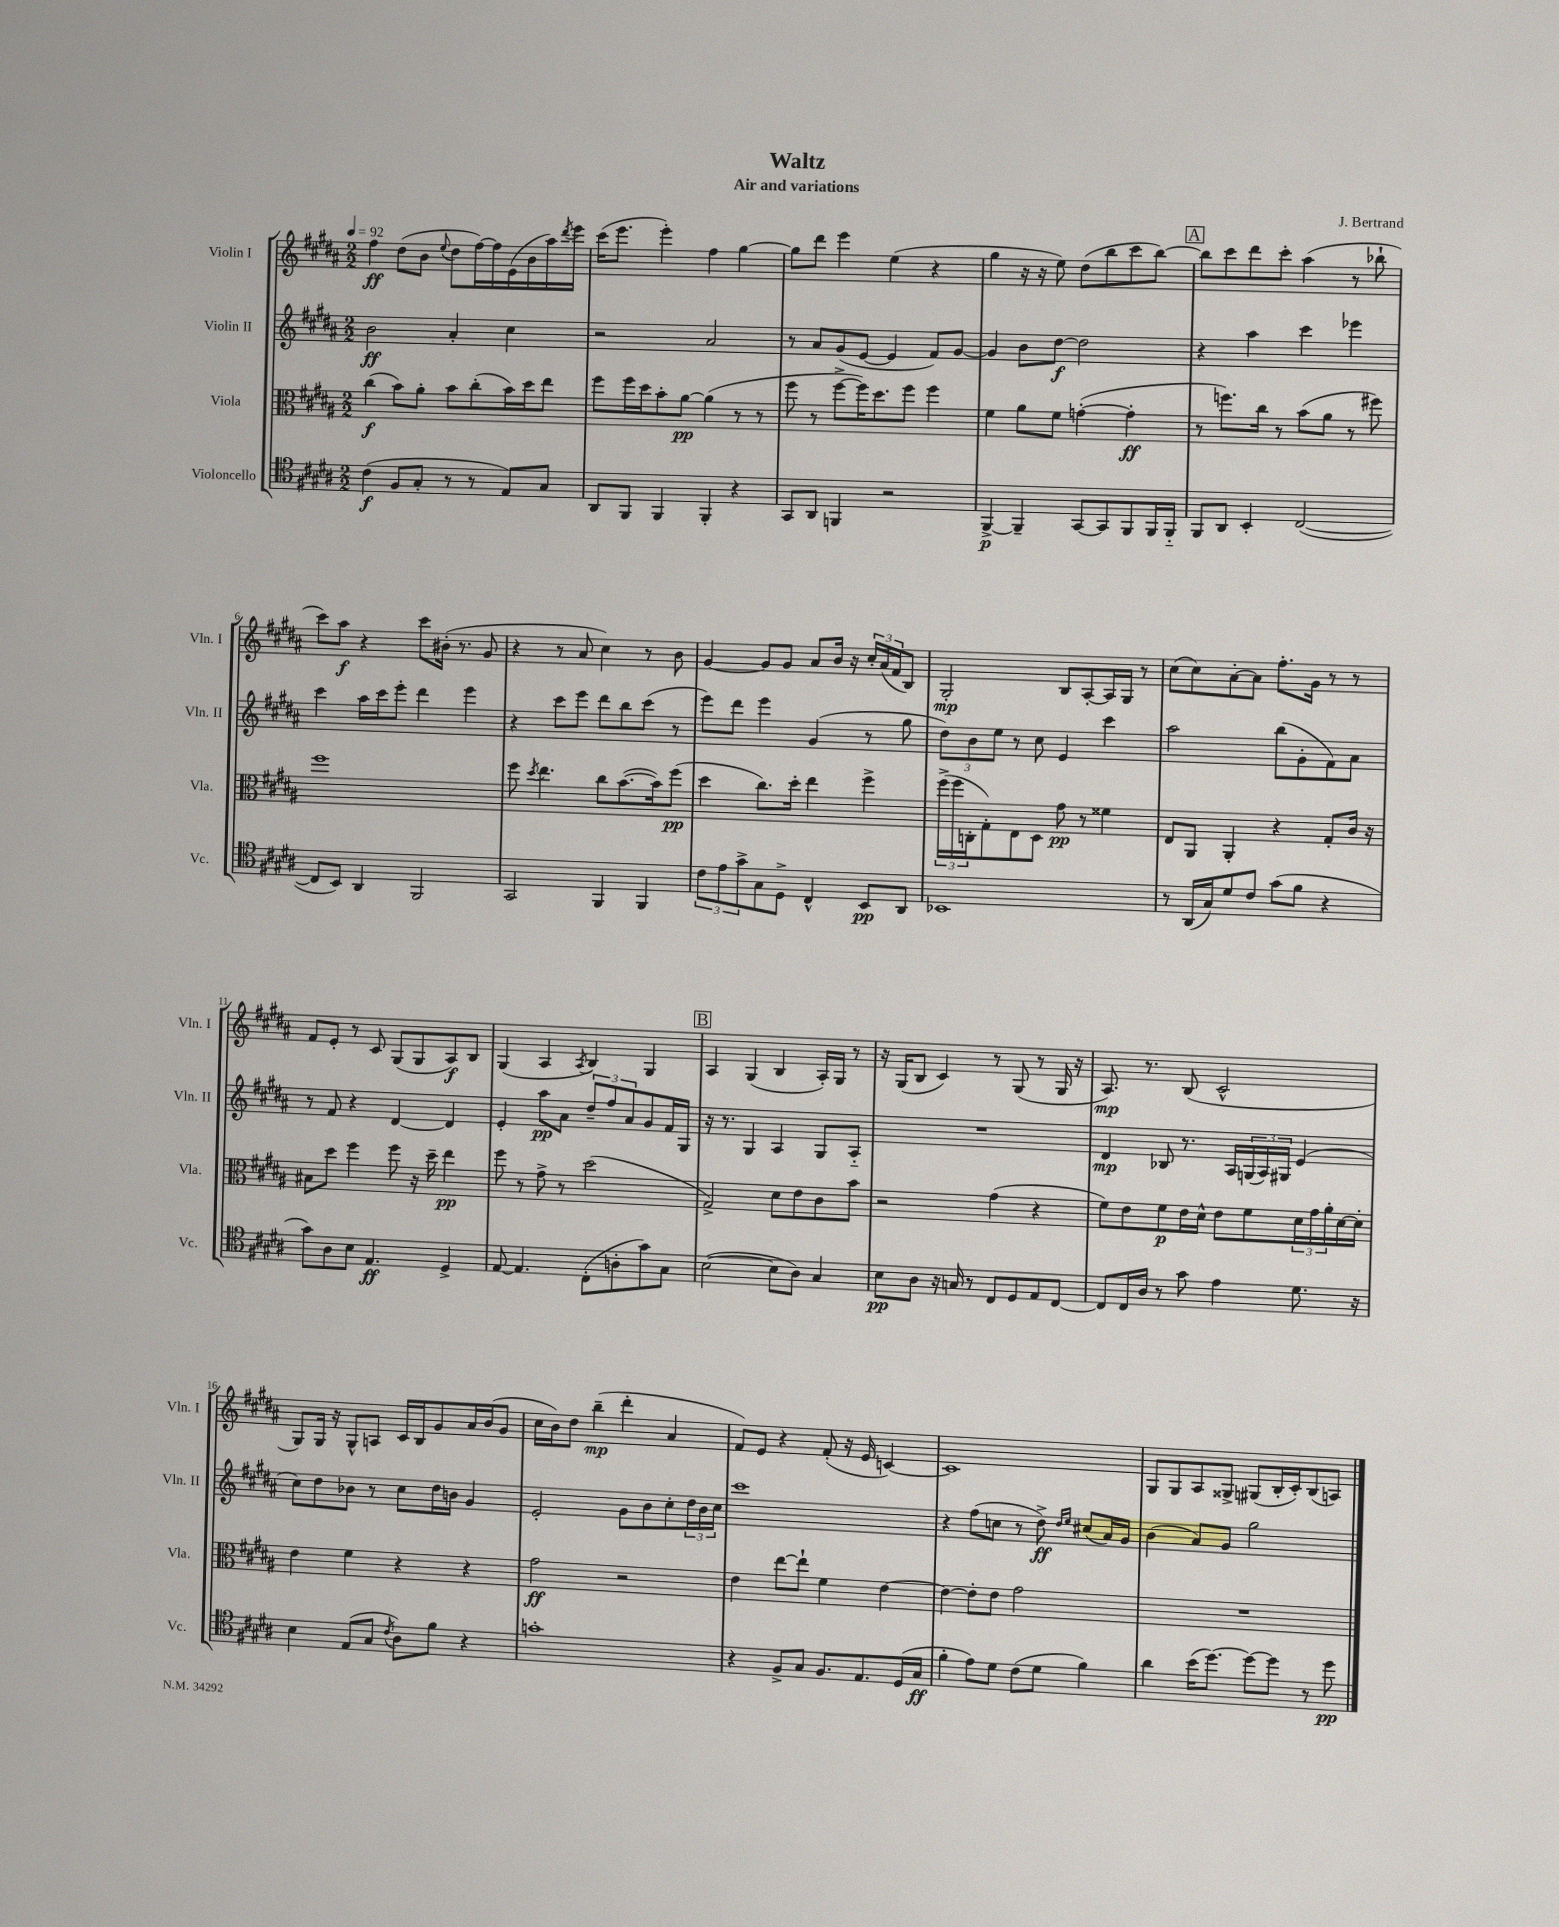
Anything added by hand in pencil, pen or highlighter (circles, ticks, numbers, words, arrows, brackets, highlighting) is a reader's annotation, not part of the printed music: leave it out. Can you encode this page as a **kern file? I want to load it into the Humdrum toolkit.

**kern	**kern	**kern	**kern
*staff4	*staff3	*staff2	*staff1
*clefC4	*clefC3	*clefG2	*clefG2
*k[f#c#g#d#a#]	*k[f#c#g#d#a#]	*k[f#c#g#d#a#]	*k[f#c#g#d#a#]
*M2/2	*M2/2	*M2/2	*M2/2
*MM92	*MM92	*MM92	*MM92
(4c#	(4cc#	2b	4ff#
8F#	8b)	.	(8dd#
8G#'	8a#'	.	8b
.	.	.	8qqee
8r	8b	4a#'	8dd#
8r	(8cc#'	.	[16ff#)
.	.	.	16ff#]
8E)	16b)	4cc#	(16e
.	16dd#	.	16b
8G#	8ee	.	16aa#)
.	.	.	8qddd#
.	.	.	16eee
=	=	=	=
8AA#	8ff#	2r	(16ccc#
.	.	.	8.eee
8FF#	16ff#	.	.
.	16dd#	.	.
4FF#	8b'	.	4eee')
.	[8a#	.	.
4FF#'	(4a#]	2a#	4ff#
4r	8r	.	[4gg#
.	8r	.	.
=	=	=	=
8GG#	8ff#	8r	8gg#]
8AA#	8r	8a#	8ddd#
4FF	[8ff#^	(8g#	4eee
.	16ff#])	[8e	.
.	8.dd#	.	.
2r	.	4e]	(4ee
.	8ff#	.	.
.	4ff#	8f#)	4r
.	.	[8g#	.
=	=	=	=
[4FF#^	4f#	4g#]	4gg#
4FF#~]	8a#	8b	16r
.	.	.	16r
.	8f#	[8dd#	8ee)
[8GG#	([4g'	2dd#]	(8dd#
8GG#]	.	.	8bb
8FF#	4g']	.	8ccc#
16FF#	.	.	[8bb)
16FF#'~	.	.	.
=	=	=	=
8FF#	8r	4r	8bb]
8AA#	8.ff)	.	8ccc#
4BB'	.	4aa#	8ddd#
.	16cc#	.	.
.	8r	.	8ccc#'
([2C#	(8b	4ccc#	(4aa#
.	8a#	.	.
.	8r	4eee-	8r
.	8ff#)	.	8bb-`
=	=	=	=
8C#]	1ff#	4ccc#	8ccc#)
8BB)	.	.	8aa#
4AA#	.	16aa#	4r
.	.	16ccc#	.
.	.	8eee'	.
2FF#	.	4ddd#	8ccc#
.	.	.	(16b#'
.	.	.	8.r
.	.	4eee	.
.	.	.	8g#
=	=	=	=
2GG#	8ff#	4r	4r
.	8qdd#	.	.
.	4.ee	.	.
.	.	8ccc#	8r
.	.	8eee	8a#
4FF#	8cc#	8ddd#	4cc#)
.	([8.b	8bb	.
4FF#	.	(8ccc#	8r
.	16b])	.	.
.	(8ff#	8r	8b
=	=	=	=
12c#	4dd#	8eee)	[4g#
12e	.	.	.
.	.	8ddd#	.
12g#^	.	.	.
8G#	8.cc#)	4eee	8g#]
8D#^	.	.	8g#
.	16dd#'	.	.
4C#^^	4ee	(4g#	8a#
.	.	.	16b
.	.	.	16r
8BB	4ff#^	8r	24cc#'
.	.	.	(24a#
.	.	.	24f#
8AA#	.	8gg#	8B)
=	=	=	=
1BB-	(24ff#^	12dd#)	2G#'
.	24ff#	.	.
.	24C'	12b	.
.	8G#')	.	.
.	.	12ee	.
.	8E	8r	.
.	8D#	8cc#	.
.	8g#	4e	8B
.	8r	.	[8A#'
.	4f##	4ccc#	16A#]
.	.	.	16G#
.	.	.	8r
=	=	=	=
8r	8E	2aa#	(8cc#
(16AA#	8AA#	.	8cc#)
16G#)	.	.	.
8d#	4AA#'	.	[8a#'
8c#	.	.	8a#]
(8g#	4r	(8bb	8.ff#'
8f#	.	8g#'	.
.	.	.	16g#
4r	8G#'	8f#)	8r
.	16c#	8a#	8r
.	16r	.	.
=	=	=	=
8g#)	8B#	8r	8f#
8A#	8dd#	8f#	8e'
8B	4ff#	4r	8r
4.E	.	.	8c#
.	8ff#	[4d#	(8G#
.	16r	.	8G#
.	16dd#~	.	.
4D#^	4ee	4d#]	8A#)
.	.	.	8B
=	=	=	=
[8E	8ff#	4e'	(4G#
4.E]	8r	.	.
.	8g#^	8aa#	4A#
.	8r	8a#	.
.	.	.	8qA#
(8C#'	(2dd#	12dd#~	4B)
.	.	12ff#	.
8A'	.	.	.
.	.	12a#	.
8g#)	.	8g#	4G#
8G#	.	16f#	.
.	.	16G#	.
=	=	=	=
([2B	2G#^)	16r	4A#
.	.	8.r	.
.	.	4G#	(4G#
8B]	8d#	4A#	4B
8A#)	8e	.	.
4G#	8c#	8G#	16A#')
.	.	.	16G#
.	8b	8A#'~	8r
=	=	=	=
8B	2r	1r	16r
.	.	.	(16G#
8A#	.	.	8B
16r	.	.	4c#)
16G	.	.	.
8r	.	.	.
8C#	(4g#	.	8r
8D#	.	.	(8G#
8E	4r	.	8r
[8C#	.	.	16G#
.	.	.	16r
=	=	=	=
8C#]	8f#)	4d#	8.A#)
16C#	8e	.	.
16A#	.	.	8.r
8r	8f#	8B-	.
8g#	16e	8.r	(8B
.	16d#^^	.	.
4e	8e	.	2c#^^
.	.	16A#	.
.	8f#	(24G	.
.	.	24A#)	.
.	.	24G#	.
8.d#	24d#	(4e	.
.	24g#	.	.
.	24a#'	.	.
.	[16d#	.	.
16r	16d#']	.	.
=	=	=	=
4B	4e	8cc#)	8G#)
.	.	8dd#	16G#
.	.	.	16r
(8E	4f#	8b-	8G#^^
8G#	.	8r	8A
8qc#	.	.	.
8A#)	4r	8cc#	16c#
.	.	.	16B
8f#	.	16dd#	8g#
.	.	16b	.
4r	4r	4g#	16a#
.	.	.	(16b
.	.	.	8g#
=	=	=	=
1g'	2g#	2e'	16cc#
.	.	.	16b)
.	.	.	8dd#
.	.	.	(4bb~
.	2r	8g#	4ddd#'
.	.	8b	.
.	.	8cc#'	4a#
.	.	24dd#	.
.	.	24b	.
.	.	24cc#	.
=	=	=	=
4r	4e	1ccc#	8f#)
.	.	.	8e
8F#^	[8ee	.	4r
8G#	8ee`]	.	.
8.F#	4f#	.	(8f#'
.	.	.	16r
8.E	.	.	16e
.	[4e	.	[4c)
(16D#	.	.	.
16G#	.	.	.
=	=	=	=
4f#'	4e_	4r	1c]
8e)	8e']	(8ff#	.
8d#	8e	8cc	.
(8c#	2g#	8r	.
8d#	.	8dd#^)	.
.	.	16qqdd#	.
.	.	16qqee	.
4f#)	.	(8cc#	.
.	.	16a#)	.
.	.	16g#	.
=	=	=	=
4a#	1r	(4b	8G#
.	.	.	8G#
(16b	.	8a#)	8A#
[8.dd#)	.	.	.
.	.	8g#	8G##^
8dd#_	.	2gg#	(8G#
8dd#]	.	.	16B'
.	.	.	16c#')
8r	.	.	(8B
8dd#	.	.	8A)
==	==	==	==
*-	*-	*-	*-
